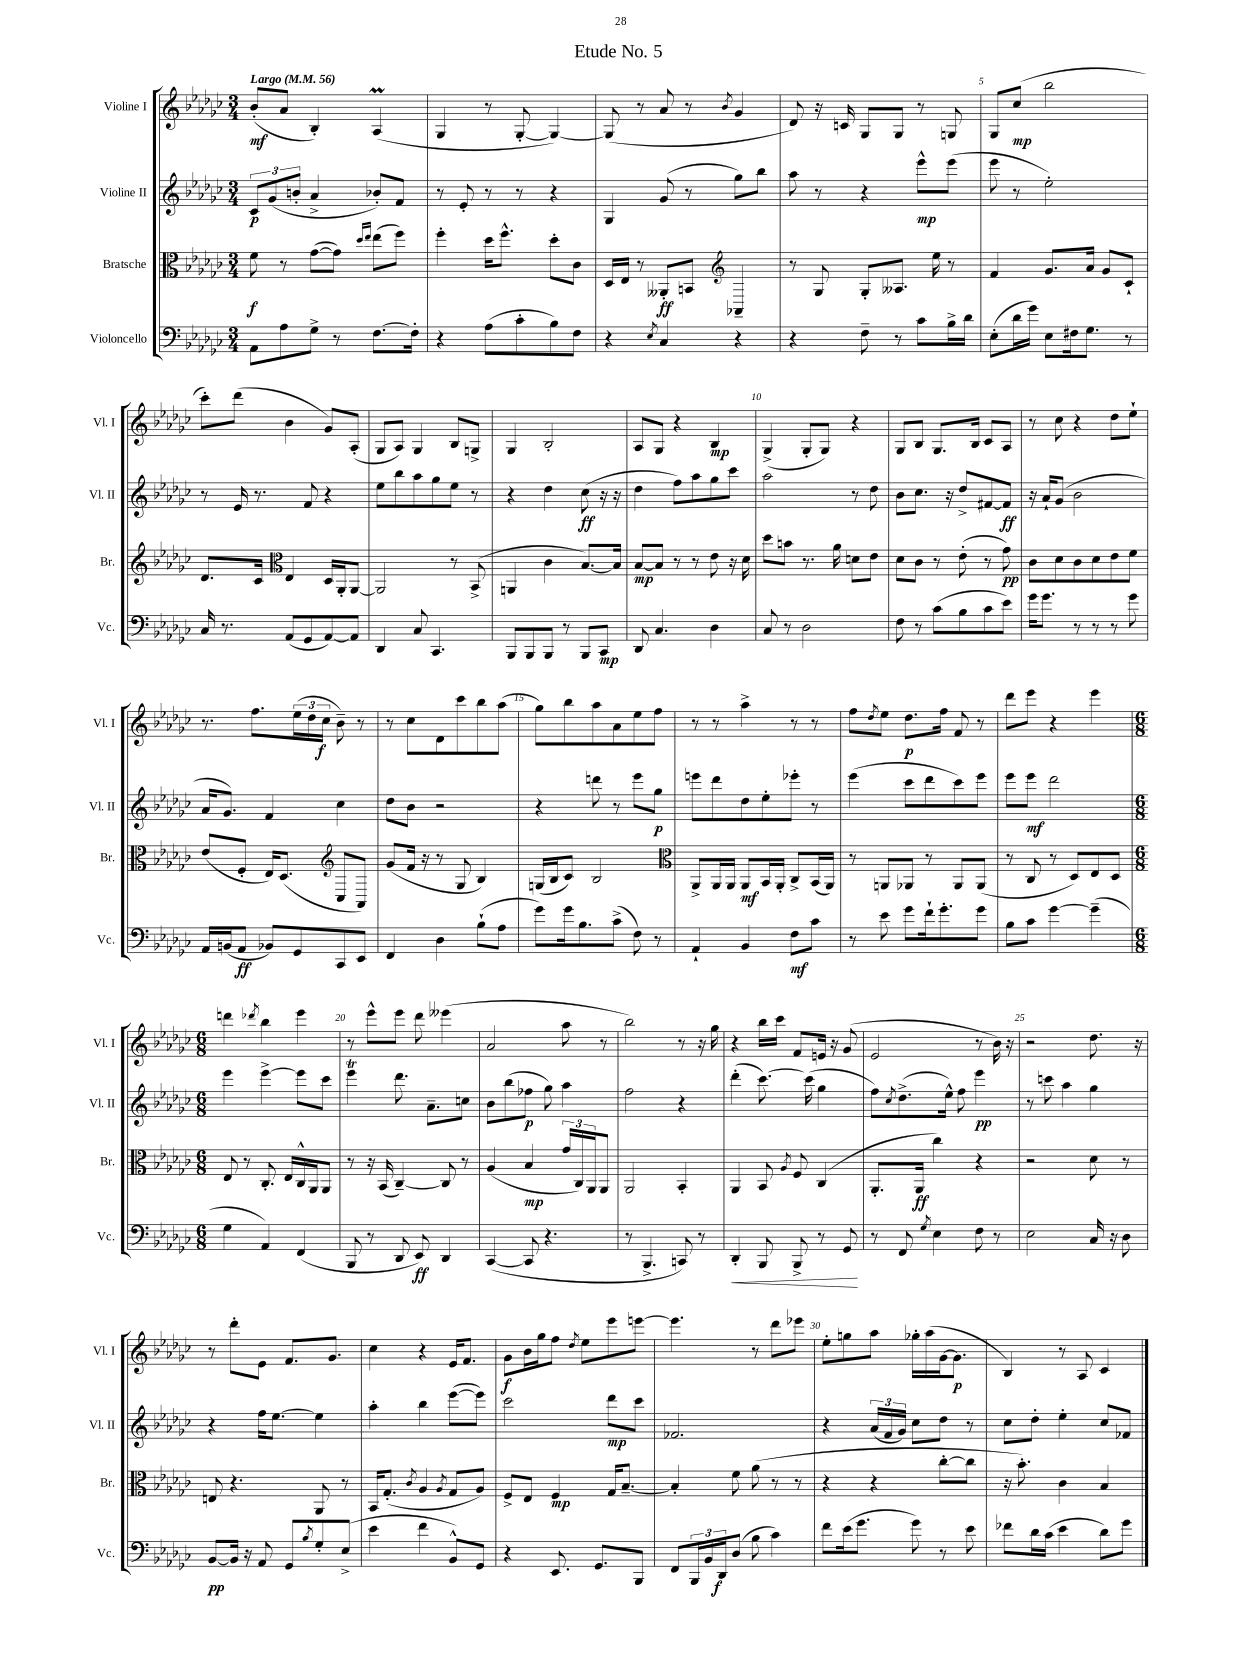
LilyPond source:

\header { title = "Etude No. 5" }
<<
\new StaffGroup <<
\new Staff = "s0" \with { instrumentName = "Violine I" shortInstrumentName = "Vl. I" } {
    \clef treble \key ges \major \numericTimeSignature \time 3/4 \tempo "Largo" 4 = 56
    bes'8-.\mf( aes'8 bes4-.) aes4\prall( |
    ges4 r8 ges8~-. ges4~) |
    ges8( r8 aes'8 r8 \acciaccatura { bes'8 } ges'4 |
    des'8) r16 c'16 ges8 ges8 r8 g8 |
    ges8 ces''8\mp( bes''2 |
    ces'''8-.) des'''8( bes'4 ges'8) aes8-.( |
    ges8 aes8) ges4 bes8 g8-> |
    ges4 bes2-. |
    aes8 ges8 r4 bes4\mp |
    ges4->( ges8-. ges8) r4 |
    ges8 bes8 ges8. bes16 ces'8 aes8 |
    r8 ces''8 r4 des''8 ees''8-! |
    r8. f''8. \tuplet 3/2 { ees''16( des''16 ces''16\f } bes'8--) r8 |
    r8 ces''8 des'8 ces'''8 bes''8 aes''8( |
    ges''8) bes''8 aes''8 aes'8 ees''8 f''8 |
    r8 r8 aes''4-> r8 r8 |
    f''8 \acciaccatura { des''8 } ees''8 des''8.\p f''16 f'8 r8 |
    des'''8 ees'''8 r4 ees'''4 |
    \numericTimeSignature \time 6/8 d'''4 \acciaccatura { des'''8 } bes''4 ees'''4 |
    r8 ees'''8-^ ees'''8 des'''8 eeses'''4( |
    aes'2 aes''8 r8 |
    bes''2) r8 r16 ges''16 |
    r4 bes''16 ces'''16 f'8 e'16 r16 ges'8( |
    ees'2 r8 bes'16) r16 |
    r2 des''8. r16 |
    r8 des'''8-. ees'8 f'8. ges'8. |
    ces''4 r4 ees'16 f'8. |
    ges'8\f bes'16 ges''16 f''8 \acciaccatura { des''8 } ees''8 ees'''8 e'''8~ |
    e'''4. r8 des'''8 ees'''8 |
    ees''8-. g''8 aes''8 ges''16-. aes''16( ges'16~ ges'8.\p |
    bes4) r8 aes8 ces'4 \bar "|." |
}
\new Staff = "s1" \with { instrumentName = "Violine II" shortInstrumentName = "Vl. II" } {
    \clef treble \key ges \major \numericTimeSignature \time 3/4
    \tuplet 3/2 { ces'8\p ges'8( b'8-. } aes'4-> bes'8-.) f'8 |
    r8 ees'8-. r8 r8 r4 |
    ges4 ges'8( r8 ges''8) bes''8 |
    aes''8 r8 r4 ees'''8-^\mp ees'''8( |
    ees'''8 r8 ees''2-.) |
    r8 ees'16 r8. f'8 r4 |
    ees''8 bes''8 aes''8 ges''8 ees''8 r8 |
    r4 des''4 ces''8\ff( r16 r16 |
    des''4 f''8) aes''8 ges''8 ces'''8 |
    aes''2 r8 des''8 |
    bes'8 ces''8. r16 des''8-> fis'8~ fis'8\ff |
    r16 aes'16-! ges'8( bes'2 |
    aes'16 ges'8.) f'4 ces''4 |
    des''8 bes'8 r2 |
    r4 d'''8 r8 ees'''8 ges''8\p |
    e'''8 des'''8 des''8 ees''8-. ees'''8-. r8 |
    ees'''4( ces'''8 des'''8 ces'''8) ees'''8 |
    ees'''8 ees'''8\mf des'''2 |
    \numericTimeSignature \time 6/8 ees'''4 ees'''4~-> ees'''8 ces'''8 |
    ees'''4\trill des'''8. aes'8.-- c''8 |
    bes'8 bes''8( fes''8\p ges''8) aes''4 |
    f''2 r4 |
    des'''4-.( ces'''8.~) ces'''16( ges''4 |
    f''8) \acciaccatura { ces''8 } des''8.->( ees''16-^) f''8 ees'''4\pp |
    r8 c'''8 aes''4 ges''4 |
    r4 f''16 ees''8.~ ees''4 |
    aes''4-. bes''4 ees'''8~( ees'''8) |
    ces'''2 des'''8\mp ces'''8 |
    fes'2. |
    r4 \tuplet 3/2 { aes'16( f'16 ges'16) } ces''8 des''8 r8 |
    ces''8 des''8-. ees''4-. ces''8 fes'8 \bar "|." |
}
\new Staff = "s2" \with { instrumentName = "Bratsche" shortInstrumentName = "Br." } {
    \clef alto \key ges \major \numericTimeSignature \time 3/4
    f'8\f r8 ges'8~( ges'8) \grace { des''16 ees''16 } ees''8( f''8) |
    f''4-. des''16 f''8.-^ des''8-. ces'8 |
    des16 ees16 r8 aeses,8-.\ff b,8 aes,4-- |
    \clef treble r8 ges8 ges8-. aeses8. ees''16 r8 |
    f'4 ges'8. aes'16 ges'8 ces'8-! |
    des'8. ces'16 \clef alto ees4 des16 aes,16-. aes,8~ |
    aes,2 r8 bes,8->( |
    a,4 ces'4 bes8.~) bes16 |
    bes8~\mp bes8 r8 r8 ees'8 r16 des'16 |
    des''8 b'8 r8. aes'16 d'8 ees'8 |
    des'8 ces'8 r8 ees'8-.( r8 ges'8\pp) |
    ces'8 des'8 ces'8 des'8 ees'8 f'8 |
    ees'8( f8-. ees16) des8.( ces8 aes,8) |
    \clef treble ges'8( f'16 r16 r8 ges8 bes4) |
    g16( bes16 ces'8) bes2 |
    \clef alto aes,8-> aes,16 aes,16 aes,8\mf bes,16 aes,16-. ces8-> bes,16( aes,16) |
    r8 a,8 aes,8 r8 aes,8 aes,8( |
    r8 ces8 r8 des8) ees8 des8 |
    \numericTimeSignature \time 6/8 ees8 r8 ces8.-. ees16 ces16-^ aes,16 aes,8 |
    r8 r16 bes,16( ces4~--) ces8 r8 |
    aes4( bes4\mp \tuplet 3/2 { ges'16 ces16) aes,16 } aes,8 |
    aes,2 bes,4-. |
    aes,4 bes,8 \acciaccatura { aes8 } f8 ces4( |
    aes,8.-. aes,16\ff ces''4) r4 |
    r2 des'8 r8 |
    e8 r4. aes,8 r8 |
    bes,16 ges8.-.( \acciaccatura { ces'8 } aes4 \acciaccatura { aes8 } ges8 aes8) |
    f8-> ees8 f4\mp ges16 bes8.~-- |
    bes4-. f'8 aes'8( r8 r8 |
    r4 r4 ces''8~-. ces''8 |
    r16 bes'8.-.) ces'4 bes4 \bar "|." |
}
\new Staff = "s3" \with { instrumentName = "Violoncello" shortInstrumentName = "Vc." } {
    \clef bass \key ges \major \numericTimeSignature \time 3/4
    aes,8 aes8 ges8-> r8 f8.~ f16-. |
    r4 aes8( ces'8-. bes8) f8 |
    r4 \acciaccatura { ees8 } ces4 r4 |
    r4 f8-- r8 ces'8 bes16-> des'16 |
    ees8-.( des'16 ges'16) ees8 fis16 ges8. r8 |
    ces16 r8. aes,8( ges,8 aes,8~) aes,8 |
    des,4 ces8 ces,4. |
    bes,,8 bes,,8 bes,,8 r8 bes,,8 ces,8\mp |
    des,8 ces4. des4 |
    ces8 r8 des2 |
    f8 r8 ces'8( bes8 ces'8 ees'8) |
    ges'16 ges'8. r8 r8 r8 ges'8 |
    aes,16 b,16( aes,8\ff bes,8) ges,8 ces,8 ees,8 |
    f,4 des4 bes8-!( aes8 |
    ges'8) ges'16 bes8. ces'8->( f8) r8 |
    aes,4-! bes,4 f8\mf ces'8 |
    r8 ees'8 ges'8 f'16-! ges'8.-. ges'8 |
    bes8 ces'8 ges'4~ ges'4--( |
    \numericTimeSignature \time 6/8 ges4 aes,4) f,4( |
    bes,,8 r8 des,8 ees,8\ff) des,4 |
    ces,4~( ces,8 r4. |
    r8 bes,,4.-> c,8) r8 |
    des,4-.\< bes,,8 bes,,8-> r8 ges,8\! |
    r8 f,8 \acciaccatura { ges8 } ees4 f8 r8 |
    ees2 ces16 r16 des8 |
    bes,8~\pp bes,16 r16 aes,8 ges,8 \acciaccatura { bes8 } ges8-. ees8->( |
    ees'4 f'4 bes,8-^) ges,8 |
    r4 ees,8. ges,8. bes,,8 |
    f,8 \tuplet 3/2 { bes,,16 bes,16 des,16\f } des8( bes8 ces'4) |
    f'8 ees'16( ges'8. ges'8) r8 ees'8 |
    fes'8 des'16 ces'16( ees'4 des'8) ges'8 \bar "|." |
}
>>
>>
\layout { \context { \Score \override BarNumber.break-visibility = ##(#f #t #t) barNumberVisibility = #(every-nth-bar-number-visible 5) } }
